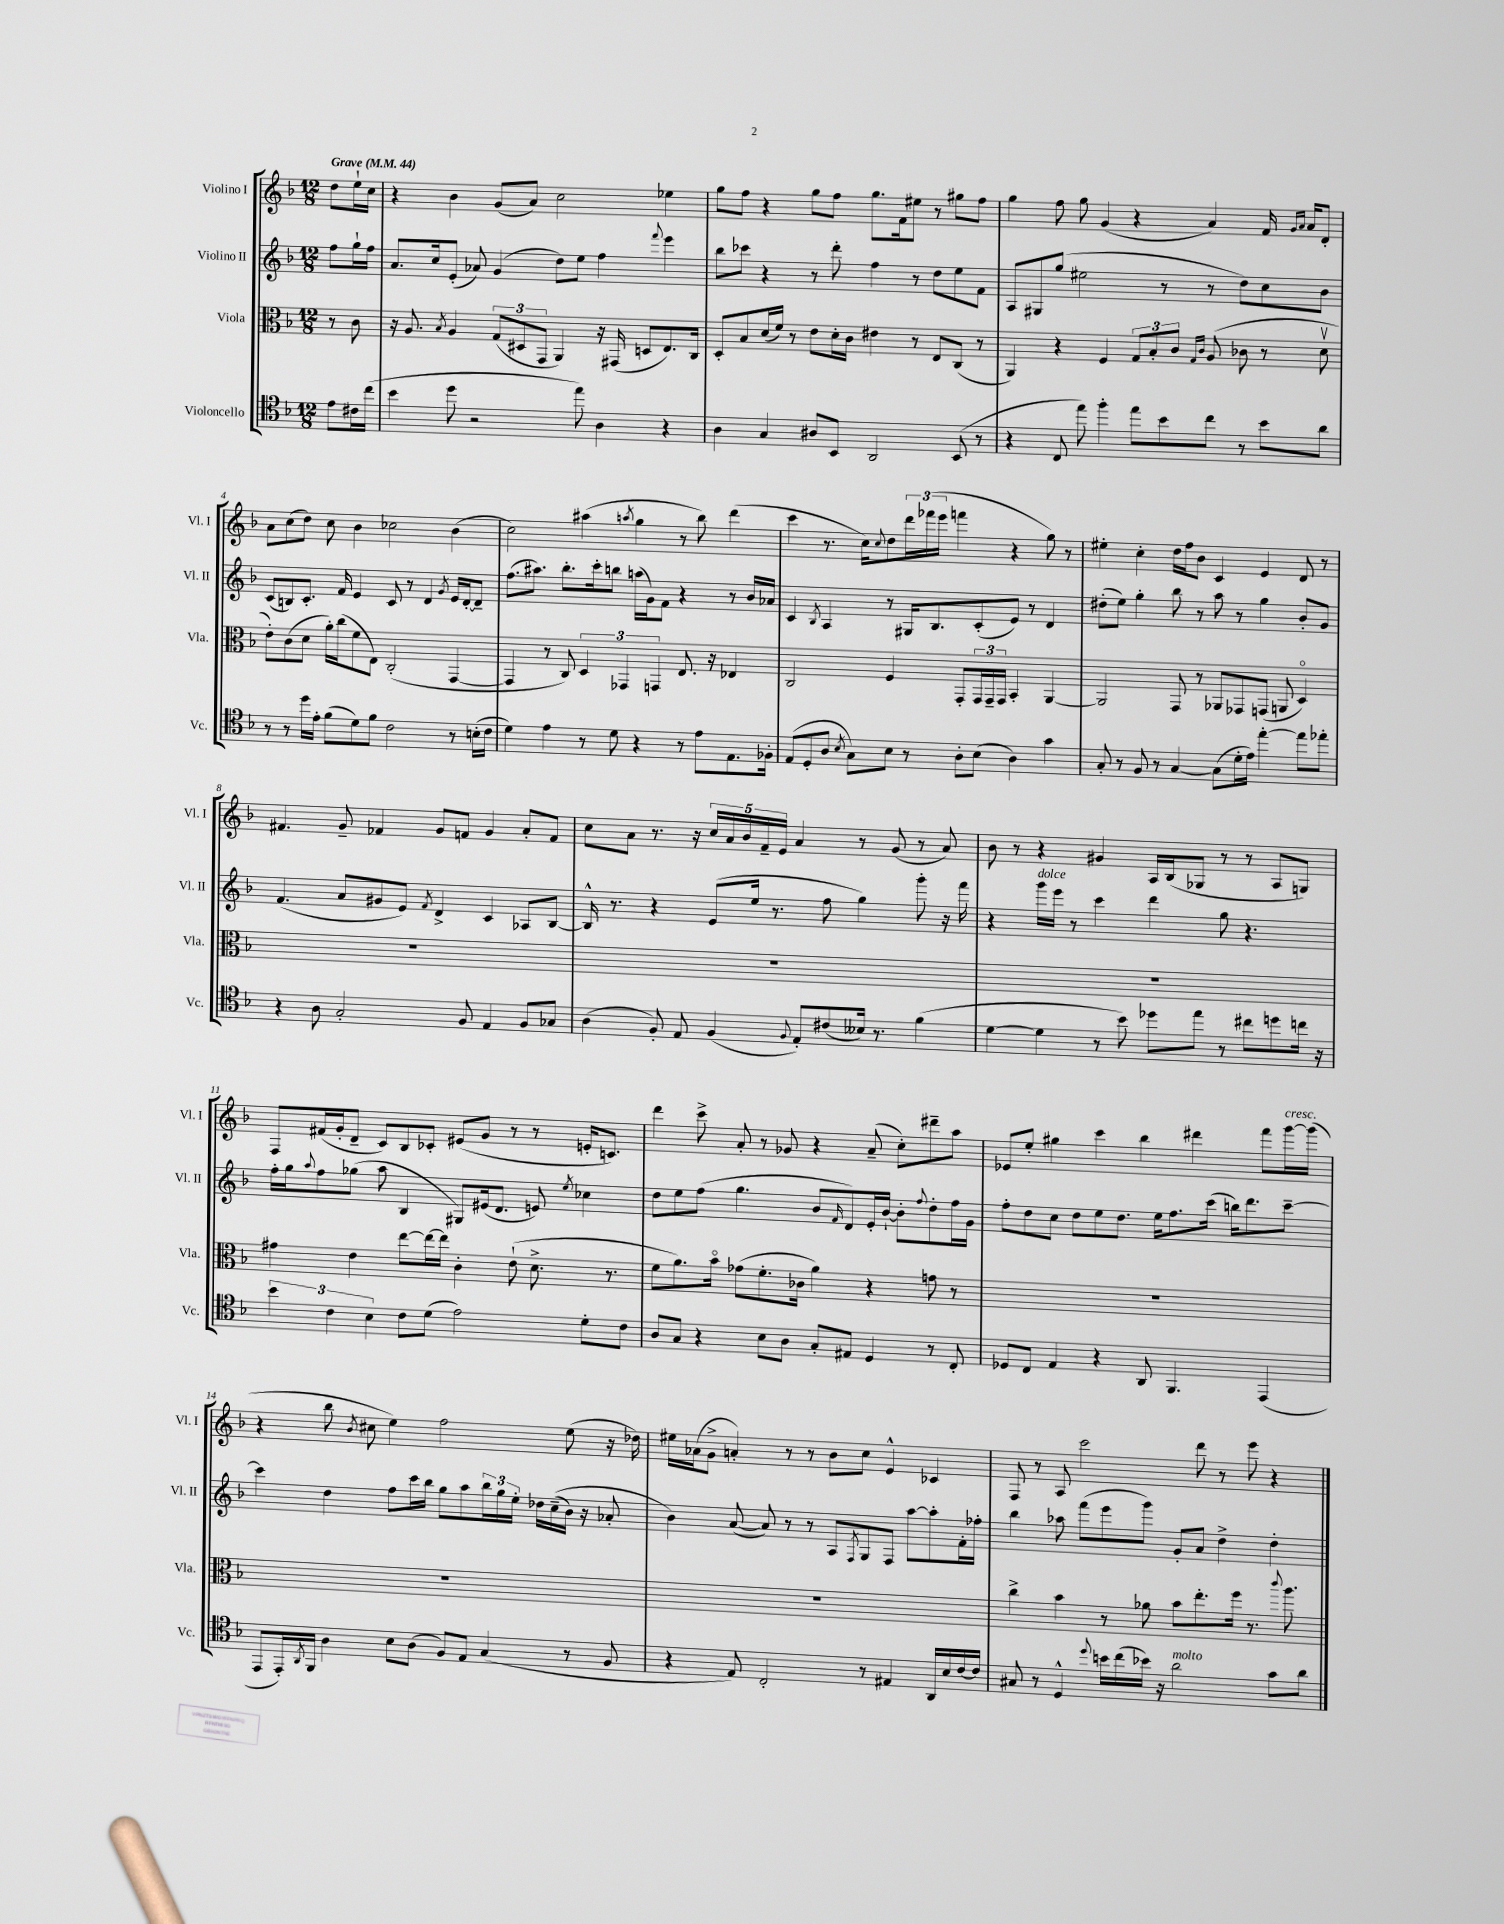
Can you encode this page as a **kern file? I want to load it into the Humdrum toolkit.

**kern	**kern	**kern	**kern
*part4	*part3	*part2	*part1
*staff4	*staff3	*staff2	*staff1
*I"Violoncello	*I"Viola	*I"Violino II	*I"Violino I
*I'Vc.	*I'Vla.	*I'Vl. II	*I'Vl. I
*clefC4	*clefC3	*clefG2	*clefG2
*k[b-]	*k[b-]	*k[b-]	*k[b-]
*M12/8	*M12/8	*M12/8	*M12/8
*MM44	*MM44	*MM44	*MM44
=	=	=	=
!	!	!	!LO:TX:a:B:t=Grave
8e\L	8r	8ff\L	8dd\L
16c#X\L	8c\	16gg`\L	16ee`\L
(16cc\JJ	.	16ff\JJ	16cc\JJ
=1	=1	=1	=1
4b-\	16r	8.a/L	4r
.	8.A/	.	.
.	.	16cc/k	.
.	8qB-/	.	.
8dd\	4A/	(8e'/J	4b-\
2r	.	8a-X/)	.
.	(12G/L	(4g/	(8g/L
.	12D#X/	.	.
.	.	.	8a/J)
.	12GG/J	.	.
.	4AA/)	8dd\L)	2cc\
8ee\)	.	8ee\J	.
4A\	16r	4ff\	.
.	(16GG#X/	.	.
.	8Dn/L	.	.
.	.	8qqfff/	.
4r	8.E/)	4eee\	4ee-X\
.	16C/Jk	.	.
=2	=2	=2	=2
4A\	8D'/L	8bb-\L	8gg\L
.	8B-/	8ccc-X\J	8ff\J
4G/	(16d/L	4r	4r
.	16f/JJ)	.	.
.	8r	.	.
8A#X/L	8e\L	8r	8gg\L
8BB-/J	16d'\L	8ddd'\	8ff\J
.	16c\JJ	.	.
2AA/	4e#X\	4ff\	8.gg\L
.	.	.	16f\k
.	8r	8r	8ee#X\J
.	8E/L	8dd\L	8r
(8BB-/	(8C/J	8ee\	8gg#X\L
8r	8r	8f\J	8ff\J
=3	=3	=3	=3
4r	4AA/)	8A/L	4gg\
.	.	8G#X/	.
8C/	4r	(8gg/J	8ff\
8ee\)	.	2ee#X\	8gg\
4ff'\	4F/	.	(4g/
8ee\L	12G/L	.	4r
.	12B-'/	.	.
8b-\	.	8r	.
.	12c/J	.	.
.	16qqG/LL	.	.
.	16qqc/JJ	.	.
8cc\J	(8A/	8r	4a/)
8r	8c-X\	8dd\L)	.
8b-\L	8r	8cc\	16f/
.	.	.	16qqg/LL
.	.	.	16qqa/JJ
.	.	.	16a/KL
8a\J	8dv\	8b-\J	8d'/J
!!LO:LB:g=z
=4	=4	=4	=4
8r	8e'\L)	(8c/L	8a\L
8r	(8c\	8Bn/)	(8cc\
16dd\LL	8d\J	8.c'/J	8dd\J)
16e'\JJ	.	.	.
(8f\L	16a'\LL)	.	8cc\
.	(16cc\J	16f/	.
8d\)	8f\	4e/	4b-\
8f\J	8E\J)	.	.
2c\	(2C'/	8c/	2cc-X\
.	.	8r	.
.	.	4d/	.
.	.	8qg/	.
8r	[4GG/	16e/LL	(4b-\
.	.	[16d'/J	.
(16Bn'\LL	.	8d~/J]	.
16c\JJ	.	.	.
=5	=5	=5	=5
4d\)	4GG/]	(8.ff\L	2cc\)
.	.	8.aa#X\J)	.
4e\	8r	.	.
.	8C/)	8.bb-'\L	.
8r	6D/	.	(4aa#X\
.	.	16ccc'\k	.
8d\	.	8bbn\J	.
.	6GG-X/	.	.
.	.	.	8qaan/
4r	.	(16aan\LL	4gg\
.	.	16g\J)	.
.	6GGn/	.	.
.	.	8f\J	.
8r	8.E/	4r	8r
8e\L	.	.	8bb-\)
.	16r	.	.
8.E\	4E-X/	8r	(4ddd\
.	.	16b-/LL	.
16F-X'\Jk	.	16a-X/JJ	.
=6	=6	=6	=6
(8E/L	2C/	4c/	4ccc\
8D'/	.	.	.
.	.	8qB-/	.
8A/J	.	4A/	8.r
8qB-/	.	.	.
8G\L)	.	.	.
.	.	.	16cc\KL)
.	.	.	8qqcc/
8B-\J	4F/	8r	8dd\
8r	.	16G#X/KL	24ddd\L
.	.	.	(24fff-X\
.	.	8.B-/	.
.	.	.	24eee\JJ
8A'\L	8GG'/L	.	4fffn\
(8B-\J	24GG/L	(8c'/	.
.	24GG~/	.	.
.	24GG/JJ	.	.
4A\)	4BB-'/	8e/J)	4r
.	.	8r	.
4g\	[4AA/	4d/	8gg\)
.	.	.	8r
=7	=7	=7	=7
8G'/	2AA/]	(8dd#X'\L	4ee#X'\
8r	.	8ee\J)	.
8F/	.	4gg'\	4cc'\
8r	.	.	.
[4G/	8GG/	8bb-\	16dd\LL
.	.	.	16ff\J
.	8r	8r	8b-\J
(8G\L]	8AA-X/L	8aa\	4c/
16d'\L	8GG-X/	8r	.
16e\JJ)	.	.	.
[4ee'\	(8GGn/J	4gg\	4e/
.	8AAn/	.	.
8ee\L]	4D/)	8b-'/L	8d/
8ee-X'\J	.	8g/J	8r
!!LO:LB:g=z
=8	=8	=8	=8
4r	1.r	(4.f/	4.f#X/
8A\	.	.	.
2G'/	.	8a/L	8g~/
.	.	8g#X/	4f-X/
.	.	8e/J)	.
.	.	8qf/	.
.	.	4d^/	8g/L
8F/	.	.	8fn/J
4E/	.	4c/	4g/
8F/L	.	8A-X/L	8a'/L
8G-X/J	.	[8B-/J	8f/J
=9	=9	=9	=9
(4A\	1.r	16B-^^/]	8cc\L
.	.	8.r	.
.	.	.	8a\J
8F'/)	.	4r	8.r
8E/	.	.	.
.	.	.	16r
(4F/	.	(8e/L	20cc/LL
.	.	.	20a/
.	.	.	20b-/
.	.	16ee/Jk	.
.	.	.	20f~/
.	.	8.r	.
.	.	.	20e/JJ
8qqF/	.	.	.
8E'/L)	.	.	4a/
(8c#X/	.	8ff\	.
16B--X/Jk)	.	4gg\)	8r
8.r	.	.	.
.	.	.	(8g/
(4f\	.	8ggg'\	8r
.	.	16r	8a/)
.	.	16fff\	.
=10	=10	=10	=10
[4d\	1.r	4r	8b-\
.	.	.	8r
!	!	!LO:TX:a:i:t=dolce	!
4d\]	.	16ggg\LL	4r
.	.	16eee\JJ	.
.	.	8r	.
8r	.	4ccc\	4g#X/
8b-\)	.	.	.
8dd-X\L	.	4ddd\	16A/LL
.	.	.	(16B-/J
8ee\J	.	.	8G-X/J
8r	.	8gg\	8r
8cc#X\L	.	4.r	8r
8ddn\	.	.	8A/L
16ccn\Jk	.	.	8Gn/J)
16r	.	.	.
!!LO:LB:g=z
=11	=11	=11	=11
6b-\	4g#X\	16ff'\LL	8F/L
.	.	16gg\J	.
.	.	8qqaa/	.
.	.	8ff\	(16f#X/L
6c\	.	.	.
.	.	.	16g'/J
.	4e\	(8gg-X\J	8d~/J
6B-\	.	.	.
.	.	8aa\	8c/L)
8c\L	[8ee\L	4B-/	8B-/
(8d\J	16ee\L_	.	8c-X'/J
.	16ee\JJ]	.	.
2e\)	4c'\	8G#X/L)	(8e#X/L
.	.	(16e#X/k	8g/J
.	.	8.d/J	.
.	(8e`\	.	8r
.	8.d^\	8en/)	8r
.	.	8qee/	.
8d'\L	.	4cc-X\	16en'/KL
.	8.r	.	8.cn/J)
8c\J	.	.	.
=12	=12	=12	=12
8A/L	8f\L	8dd\L	4ddd\
8G/J	8.a\)	8ee\	.
4r	.	(8ff\J	8ccc^\
.	16b-\Jk	.	.
.	(8g-X\L	4.gg\	8a'/
8B-\L	8.f'\	.	8r
8A\J	.	.	8g-X/
.	16c-X\Jk	.	.
8G'/L	4a\)	8b-/L	4r
.	.	16qqf/	.
8E#X/J	.	8d/)	.
4D/	4r	16e'/L	(8a~/
.	.	[16b-`/JJ	.
.	.	8b-'\L]	8cc'\L)
.	.	8qqff/	.
8r	8gn\	8dd'\	8ddd#X~\
8C'/	8r	16ff\L	8aa\J
.	.	16g\JJ	.
=13	=13	=13	=13
8D-X/L	1.r	8ff'\L	8e-X/L
8C/J	.	8dd\	8ee'/J
4E/	.	8cc\J	4gg#X\
.	.	8dd\L	.
4r	.	8ee\	4ccc\
.	.	8.dd\J	.
8AA/	.	.	4bb-\
.	.	16ee\KL	.
4.FF/	.	8.ff\	.
.	.	.	4ddd#X\
.	.	(16ccc\Jk	.
.	.	16bbn\KL)	.
.	.	8.ddd\	.
(4EE/	.	.	8fff\L
!	!	!	!LO:TX:a:i:t=cresc.
.	.	[8ccc~\J	[16ggg\L
.	.	.	(16ggg\JJ]
!!LO:LB:g=z
=14	=14	=14	=14
8EE/L	1.r	4ccc\]	4r
16EE'/L)	.	.	.
8qAA/	.	.	.
16FF/JJ	.	.	.
4A\	.	4dd\	8bb-\
.	.	.	8qb-/
.	.	.	8cc#X\
8B-\L	.	8ff\L	4ee\)
(8A\J	.	16ccc\L	.
.	.	16bb-\JJ	.
8F/L)	.	8gg\L	2ff\
8E/J	.	8aa\	.
(4G/	.	24bb-\L	.
.	.	24gg\	.
.	.	24ee'\JJ	.
.	.	16dd-X\LL	.
.	.	((16cc~\	.
8r	.	16b-\JJ)	(8ee\
.	.	16r	.
8F/	.	8a-X'/	16r
.	.	.	16dd-X\)
=15	=15	=15	=15
4r	1.r	4b-\)	16ee#X\LL
.	.	.	(16a-X\J
.	.	.	8g^\J
8E/)	.	([8a/	4an'/)
2C'/	.	8a/])	.
.	.	8r	8r
.	.	8r	8r
.	.	8A/L	8b-\L
.	.	8qF/	.
8r	.	8G/	8cc\J
4E#X/	.	8F/J	4e^^/
.	.	[8aa\L	.
16AA/LL	.	8aa'\]	4c-X/
16B-/	.	.	.
[16c/	.	16f'\L	.
16c/JJ]	.	16ff-X'\JJ	.
=16	=16	=16	=16
8G#X/	4cc^\	4bb-\	8F/
8r	.	.	8r
4D^^/	4b-\	8aa-X\	8A/
.	.	(8fff\L	2ccc\
8qqdd/	.	.	.
16bn\LL	8r	8eee\	.
(16cc\	.	.	.
16b-X\JJ)	8a-X\	8ggg\J)	.
16r	.	.	.
!LO:TX:a:i:t=molto	!	!	!
2a\	8b-\L	8g'/L	.
.	8.ee'\	8a/J	8ddd\
.	.	4dd^\	8r
.	16ff\Jk	.	.
.	8.r	.	8eee\
8g\L	.	4dd'\	4r
.	8qqccc/	.	.
.	8.aa\	.	.
8a\J	.	.	.
==	==	==	==
*-	*-	*-	*-
